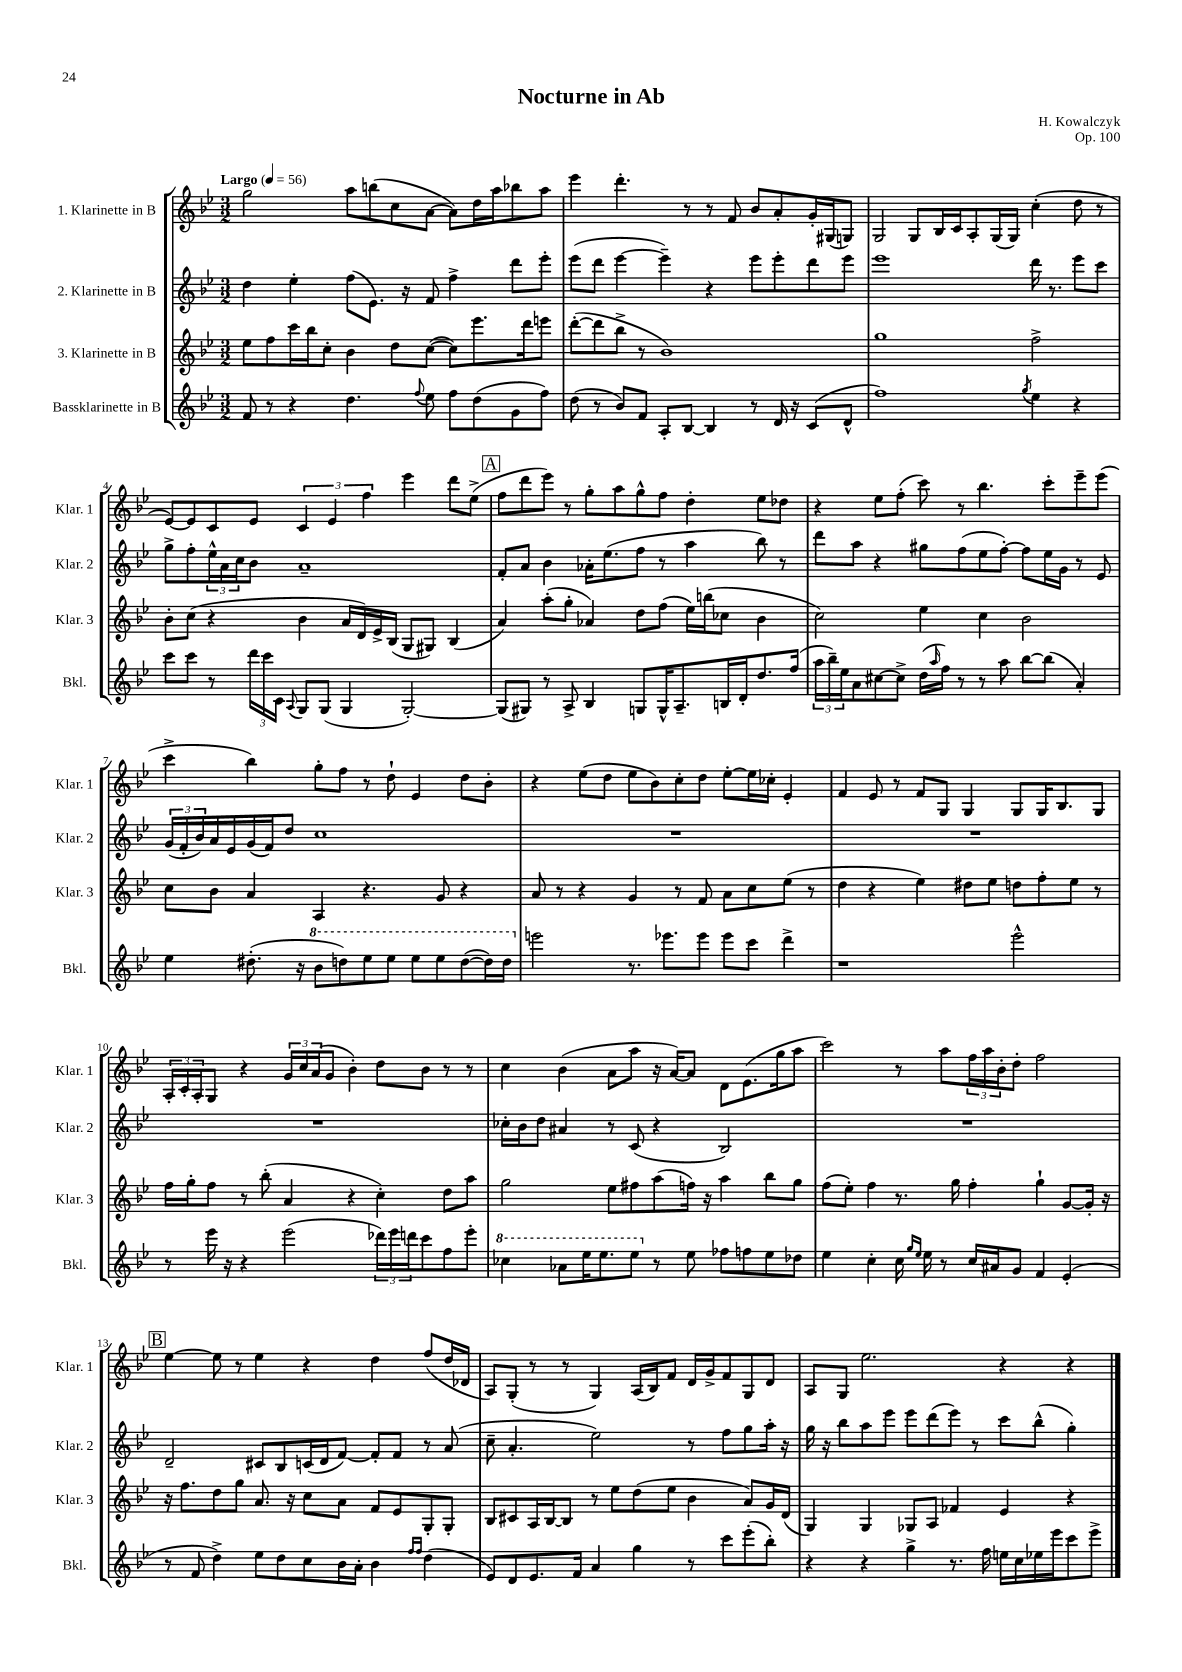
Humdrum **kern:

**kern	**kern	**kern	**kern
*part4	*part3	*part2	*part1
*staff4	*staff3	*staff2	*staff1
*I"Bassklarinette in B	*I"3. Klarinette in B	*I"2. Klarinette in B	*I"1. Klarinette in B
*I'Bkl.	*I'Klar. 3	*I'Klar. 2	*I'Klar. 1
*clefG2	*clefG2	*clefG2	*clefG2
*k[b-e-]	*k[b-e-]	*k[b-e-]	*k[b-e-]
*M3/2	*M3/2	*M3/2	*M3/2
*MM56	*MM56	*MM56	*MM56
=1	=1	=1	=1
!	!	!	!LO:TX:a:B:t=Largo
8f/	8ee-\L	4dd\	2gg\
8r	8ff\	.	.
4r	16ccc\L	4ee-'\	.
.	16bb-\J	.	.
.	8cc'\J	.	.
4.dd\	4b-\	(8ff\L	8aa\L
.	.	8.e-\J)	(8bbn\
.	8dd\L	.	8cc\
.	.	16r	.
8qqff/	.	.	.
8ee-\	([8cc\J	8f/	[8a\J
8ff\L	8cc\L])	4ff^\	8a\L])
(8dd\	8.eee-\	.	16dd\L
.	.	.	16aa\J
8g\	.	8ddd\L	8bb-X\
.	16ddd\k	.	.
8ff\J)	8eeen\J	8eee-'\J	8aa\J
=2	=2	=2	=2
(8dd\	([8ddd'\L	(8eee-\L	4eee-\
8r	8ddd\]	8ddd\J	.
8b-/L)	8bb-^\J	[4eee-\	4.ddd'\
8f/J	8r	.	.
8A'/L	1b-)	4eee-~\])	.
[8B-/J	.	.	8r
4B-/]	.	4r	8r
.	.	.	8f/
8r	.	8eee-\L	8b-/L
16d/	.	8eee-'\	8a'/
16r	.	.	.
(8c/L	.	8ddd\	16g'/L
.	.	.	(16G#X/J
8d^^/J	.	8eee-\J	8Gn/J)
=3	=3	=3	=3
1ff)	1gg	1eee-	2G/
.	.	.	8G/L
.	.	.	16B-/L
.	.	.	16c/J
.	.	.	8A'/
.	.	.	(16G/L
.	.	.	16G/JJ)
8qgg/	.	.	.
4ee-\	2ff^\	16ddd\	(4cc'\
.	.	8.r	.
4r	.	8eee-\L	8dd\
.	.	8ccc\J	8r
!!LO:LB:g=z
=4	=4	=4	=4
8ccc\L	8b-'\L	8gg^\L	[8e-/L)
8ccc\J	(8cc\J	8ff'\	8e-/]
8r	4r	24ee-^^\L	8c/
.	.	24a\	.
.	.	24cc\J	.
24ddd\LL	.	8b-\J	8e-/J
24ccc\	.	.	.
24c\JJ	.	.	.
8qqA/	.	.	.
8G/L	4b-\	1a~	6c/
(8G/J	.	.	.
.	.	.	6e-/
4G/	16a/LL	.	.
.	16d/)	.	.
.	.	.	6ff\
.	16e-^/	.	.
.	(16B-/JJ	.	.
[2G'/)	8G/L	.	4eee-\
.	8G#X/J)	.	.
.	(4B-/	.	8ddd\L
.	.	.	(8ee-^\J
!!LO:REH:place=s1:t=A
=5	=5	=5	=5
(8G/L]	4a/)	8f'/L	8ff\L
8G#X/J)	.	8a/J	8ddd\
8r	(8aa'\L	4b-\	8eee-\J)
8A^/	8gg'\J	.	8r
4B-/	4a-X/)	16a-X'\KL	8gg'\L
.	.	(8.ee-\	.
.	.	.	8aa\
8Gn/L	8dd\L	8ff\J	8gg^^\
16G^^/K	(8ff\J	8r	8ff\J
8.A~/	.	.	.
.	16ee-\LL)	4aa\	4dd'\
.	(16bbn\J	.	.
16Bn/L	8cc-X\J	.	.
16d'/J	.	.	.
8.dd/	4b-\	8bb-\)	8ee-\L
.	.	8r	8dd-X\J
(16ff/Jk	.	.	.
=6	=6	=6	=6
24aa\LL	2cc\)	8ddd\L	4r
24bb-~\)	.	.	.
24ee-\J	.	.	.
8a\	.	8aa\J	.
[8cc#X\	.	4r	8ee-\L
8cc#^\J]	.	.	(8ff'\J
(16dd\LL	4ee-\	8gg#X\L	8ccc\)
16qqaa/	.	.	.
16ff\JJ)	.	.	.
8r	.	(8ff\	8r
8r	4cc\	8ee-\	4.bb-\
8aa\	.	[8ff'\J)	.
[8bb-\L	2b-\	8ff\L]	.
(8bb-\J]	.	16ee-\L	8ccc'\L
.	.	16g\JJ	.
4a'/)	.	8r	8eee-~\
.	.	8e-/	(8eee-\J
!!LO:LB:g=z
=7	=7	=7	=7
4ee-\	8cc\L	(24g/LL	4ccc^\
.	.	24f'/	.
.	.	24b-/)	.
.	8b-\J	16a/	.
.	.	16e-/	.
(8.dd#X'\	4a/	(16g/	4bb-\)
.	.	16f/J)	.
.	.	8dd/J	.
16r	.	.	.
*8va	*	*	*
8bb-\L	4A/	1cc	8gg'\L
8dddn\)	.	.	8ff\J
8eee-\	4.r	.	8r
8eee-\J	.	.	8dd`\
8eee-\L	.	.	4e-/
8eee-\	8g/	.	.
([8ddd\	4r	.	8dd\L
16ddd\L])	.	.	8b-'\J
16ddd\JJ	.	.	.
=8	=8	=8	=8
*X8va	*	*	*
2eeen\	8a/	1.r	4r
.	8r	.	.
.	4r	.	(8ee-\L
.	.	.	8dd\J
8.r	4g/	.	8ee-\L
.	.	.	8b-\)
8.eee-X\L	.	.	.
.	8r	.	8cc'\
8eee-\J	8f/	.	8dd\J
8eee-\L	8a\L	.	[8ee-'\L
8ccc\J	8cc\	.	16ee-\L]
.	.	.	16cc-X'\JJ
4ddd^\	(8ee-\J	.	4e-'/
.	8r	.	.
=9	=9	=9	=9
1r	4dd\	1.r	4f/
.	4r	.	8e-/
.	.	.	8r
.	4ee-\)	.	8f/L
.	.	.	8G/J
.	8dd#X\L	.	4G/
.	8ee-\J	.	.
2eee-^^\	8ddn\L	.	8G/L
.	8ff'\	.	16G/K
.	.	.	8.B-/
.	8ee-\J	.	.
.	8r	.	8G/J
!!LO:LB:g=z
=10	=10	=10	=10
8r	16ff\LL	1.r	24A'/LL
.	.	.	24c'/
.	16gg'\J	.	.
.	.	.	24A'/J
16eee-\	8ff\J	.	8G/J
16r	.	.	.
4r	8r	.	4r
.	(8bb-'\	.	.
(2eee-\	4a/	.	24g/LL
.	.	.	24cc/
.	.	.	(24a/J
.	.	.	8g/J
.	4r	.	4b-'\)
24ddd-X\LL)	4cc'\)	.	8dd\L
24eee-\	.	.	.
24dddn\J	.	.	.
8ccc\	.	.	8b-\J
8ff\	8dd\L	.	8r
8eee-'\J	8aa\J	.	8r
=11	=11	=11	=11
*8va	*	*	*
4ccc-X\	2gg\	16cc-X'\LL	4cc\
.	.	16b-\J	.
.	.	8dd\J	.
8aa-X\L	.	4a#X/	(4b-\
16eee-\K	.	.	.
8.eee-\	.	.	.
.	8ee-\L	8r	8a\L
8eee-\J	8ff#X\	(8c/	8aa\J
*X8va	*	*	*
8r	(8aa\	4r	16r
.	.	.	[16a/KL)
8ee-\	16ffn\Jk)	.	8a/J]
.	16r	.	.
8ff-X\L	4aa\	2B-/)	8d\L
8ffn\	.	.	(8.e-\
8ee-\	8bb-\L	.	.
.	.	.	16gg\k
8dd-X\J	8gg\J	.	8aa\J
=12	=12	=12	=12
4ee-\	(8ff\L	1.r	2ccc\)
.	8ee-'\J)	.	.
4cc'\	4ff\	.	.
16cc\	8.r	.	8r
16qqgg/LL	.	.	.
16qqee-/JJ	.	.	.
16ee-\	.	.	.
8r	.	.	8aa\L
.	16gg\	.	.
16cc/LL	4ff'\	.	24ff\L
.	.	.	24aa\
16a#X/J	.	.	.
.	.	.	24b-'\J
8g/J	.	.	8dd'\J
4f/	4gg`\	.	2ff\
(4e-'/	[8g/L	.	.
.	16g'/Jk]	.	.
.	16r	.	.
!!LO:LB:g=z
!!LO:REH:place=s1:t=B
=13	=13	=13	=13
8r	16r	2d~/	[4ee-\
.	8.ff\L	.	.
8f/	.	.	.
4dd^\)	8dd\	.	8ee-\]
.	8gg\J	.	8r
8ee-\L	8.a/	8c#X/L	4ee-\
8dd\	.	8B-/	.
.	16r	.	.
8cc\	8cc\L	(16cn/L	4r
.	.	16d/J	.
16b-\L	8a\J	[8f/J)	.
16a'\JJ	.	.	.
4b-\	8f/L	8f'/L]	4dd\
.	8e-/	8f/J	.
16qqff/LL	.	.	.
16qqff/JJ	.	.	.
(4dd\	8G'/	8r	(8ff/L
.	8G'/J	(8a/	16dd/L
.	.	.	16d-X/JJ
=14	=14	=14	=14
8e-/L)	8B-/L	8cc~\	8A/L)
8d/	8c#X/	4.a'/	(8G'/J
8.e-/	16A/L	.	8r
.	[16B-/J	.	.
.	8B-/J]	.	8r
16f/Jk	.	.	.
4a/	8r	2ee-\)	4G/)
.	8ee-\L	.	.
4gg\	(8dd\	.	(16A/LL
.	.	.	16B-/J)
.	8ee-\J	.	8f/J
8r	4b-\	8r	16d/LL
.	.	.	16g^/J
8ccc\L	.	8ff\L	8f/
(8eee-'\	8a/L)	8gg\	8G/
8bb-'\J)	16g/L	16aa'\Jk	8d/J
.	(16d/JJ	16r	.
=15	=15	=15	=15
4r	4G/)	16gg\	8A/L
.	.	16r	.
.	.	8bb-\L	8G/J
4r	4G/	8aa\	2.ee-\
.	.	8eee-\J	.
4gg^\	8G-X/L	8eee-\L	.
.	8A/J	(8ddd\	.
8.r	4f-X/	8eee-\J)	.
.	.	8r	.
16ff\	.	.	.
16een\LL	4e-/	8ccc\L	4r
16cc\	.	.	.
16ee-X\	.	(8bb-^^\J	.
16eee-\J	.	.	.
8ccc\	4r	4gg'\)	4r
8eee-^\J	.	.	.
==	==	==	==
*-	*-	*-	*-
